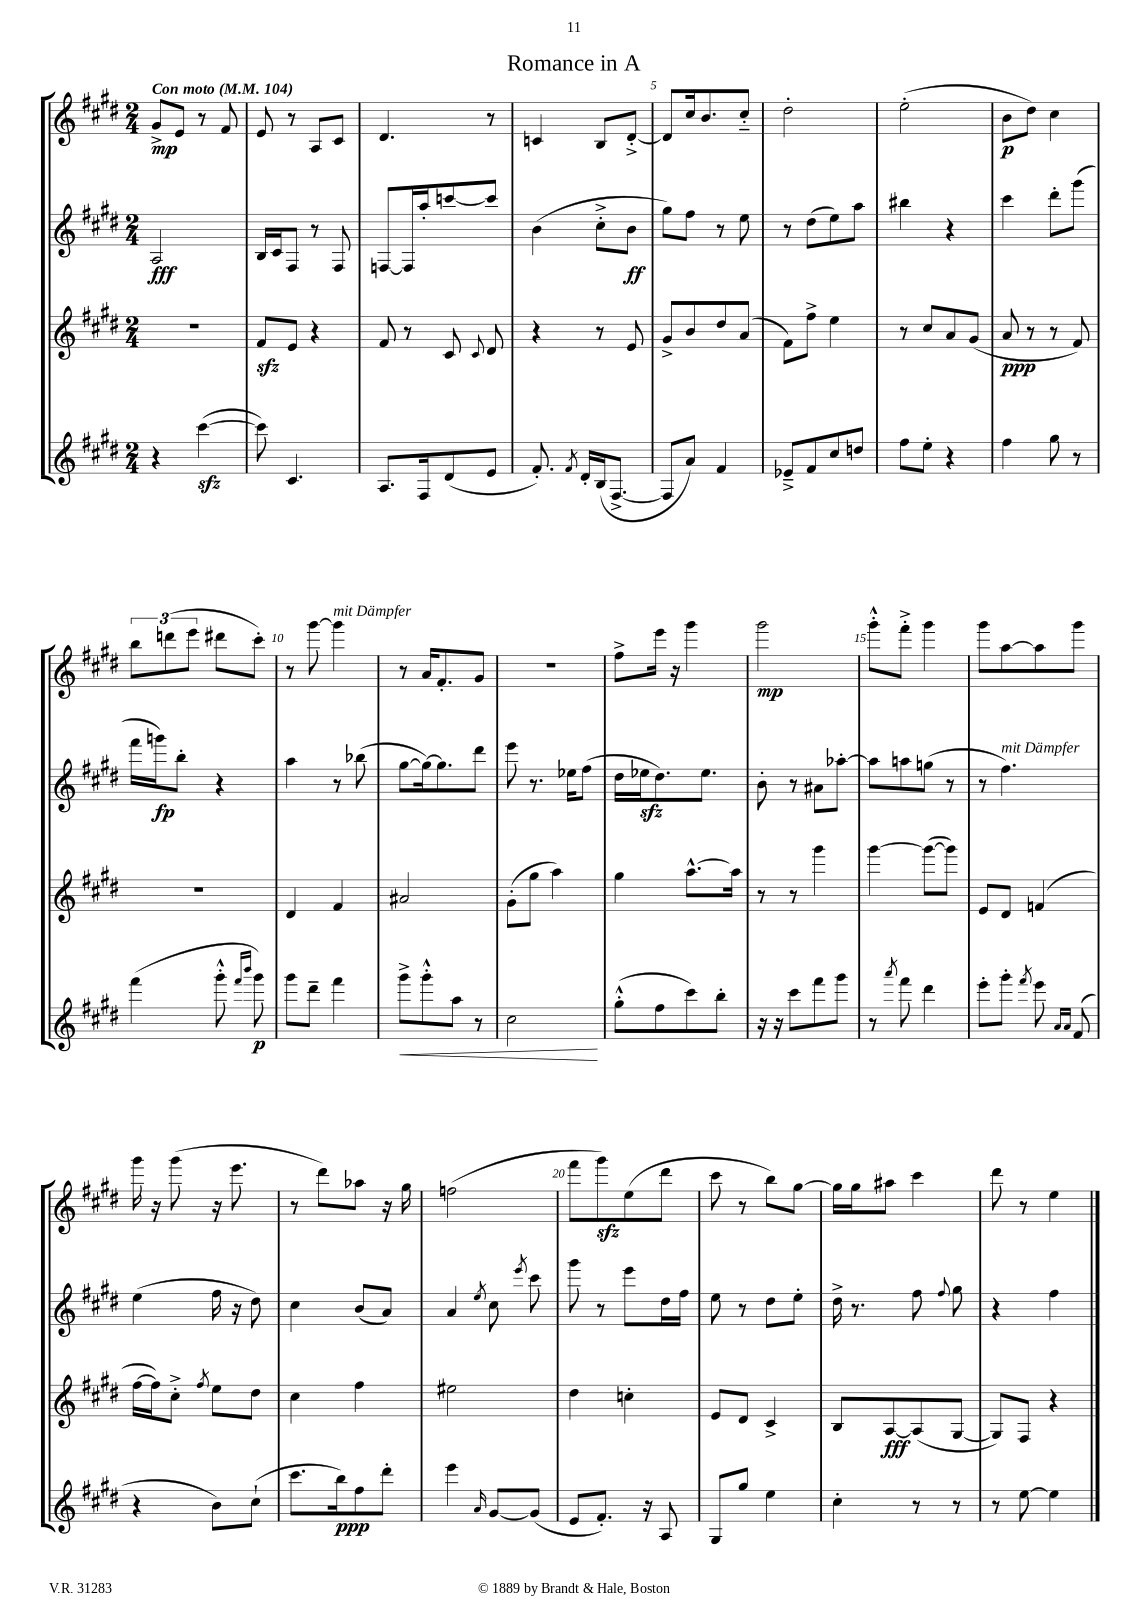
\header { title = "Romance in A" }
<<
\new StaffGroup <<
\new Staff = "s0" {
    \clef treble \key e \major \numericTimeSignature \time 2/4 \tempo "Con moto" 4 = 104
    \autoBeamOff gis'8[->\mp e'8] r8 fis'8 |
    e'8 r8 a8[ cis'8] |
    dis'4. r8 |
    c'4 b8[ dis'8]~-.-> |
    dis'8[ cis''16 b'8. cis''8]-_ |
    dis''2-. |
    e''2-.( |
    b'8[\p dis''8]) cis''4 |
    \tuplet 3/2 { b''8[ d'''8( e'''8] } dis'''8[ cis'''8]-.) |
    r8 gis'''8~ gis'''4^\markup { \italic "mit Dämpfer" } |
    r8 a'16[ fis'8.-. gis'8] |
    R2 |
    fis''8[-> e'''16] r16 gis'''4 |
    gis'''2\mp |
    gis'''8[-.-^ fis'''8]-.-> gis'''4 |
    gis'''8[ a''8~ a''8 gis'''8] |
    gis'''16 r16 gis'''8( r16 e'''8. |
    r8 dis'''8[) aes''8] r16 gis''16 |
    f''2( |
    fis'''8[ gis'''8\sfz) e''8( dis'''8] |
    cis'''8 r8 b''8[) gis''8]~ |
    gis''16[ gis''16 ais''8] cis'''4 |
    dis'''8 r8 e''4 \bar "|." |
}
\new Staff = "s1" {
    \clef treble \key e \major \numericTimeSignature \time 2/4
    \autoBeamOff a2\fff |
    b16[ cis'16 fis8] r8 fis8 |
    f8[~ f16 a''16-. c'''8~ c'''8] |
    b'4( cis''8[-.-> b'8]\ff |
    gis''8[) fis''8] r8 e''8 |
    r8 dis''8[( e''8) a''8] |
    bis''4 r4 |
    cis'''4 dis'''8[-. gis'''8]( |
    fis'''16[ g'''16\fp) b''8]-. r4 |
    a''4 r8 bes''8( |
    gis''8[~ gis''16~) gis''8. dis'''8] |
    e'''8 r8. ees''16[ fis''8]( |
    dis''16[ ees''16\sfz dis''8.) ees''8.] |
    b'8-. r8 ais'8[ aes''8]~-. |
    aes''8[ a''8 g''8]( r8 |
    r8 fis''4.^\markup { \italic "mit Dämpfer" }) |
    e''4( fis''16 r16 dis''8) |
    cis''4 b'8[( a'8]) |
    a'4 \acciaccatura { e''8 } cis''8 \acciaccatura { e'''8 } cis'''8 |
    gis'''8 r8 e'''8[ dis''16 fis''16] |
    e''8 r8 dis''8[ e''8]-. |
    dis''16-> r8. fis''8 \appoggiatura { fis''8 } gis''8 |
    r4 fis''4 \bar "|." |
}
\new Staff = "s2" {
    \clef treble \key e \major \numericTimeSignature \time 2/4
    \autoBeamOff r2 |
    fis'8[\sfz e'8] r4 |
    fis'8 r8 cis'8 \appoggiatura { cis'8 } dis'8 |
    r4 r8 e'8 |
    gis'8[-> b'8 dis''8 a'8]( |
    fis'8[) fis''8]-> e''4 |
    r8 cis''8[ a'8 gis'8]( |
    a'8\ppp r8 r8 fis'8) |
    R2 |
    dis'4 fis'4 |
    ais'2 |
    gis'8[-.( gis''8] a''4) |
    gis''4 a''8.[~-^ a''16] |
    r8 r8 gis'''4 |
    gis'''4~ gis'''8[~( gis'''8]) |
    e'8[ dis'8] f'4( |
    fis''16[~ fis''16) cis''8]-.-> \acciaccatura { fis''8 } e''8[ dis''8] |
    cis''4 fis''4 |
    eis''2 |
    dis''4 c''4-. |
    e'8[ dis'8] cis'4-> |
    b8[ a8~\fff a8( gis8]~ |
    gis8[) fis8] r4 \bar "|." |
}
\new Staff = "s3" {
    \clef treble \key e \major \numericTimeSignature \time 2/4
    \autoBeamOff r4 cis'''4~\sfz( |
    cis'''8) cis'4. |
    a8.[ fis16 dis'8( e'8] |
    fis'8.-.) \acciaccatura { fis'8 } dis'16[-. b16( fis8.]~-> |
    fis8[ a'8]) fis'4 |
    ees'8[---> fis'8 cis''8 d''8] |
    fis''8[ e''8]-. r4 |
    fis''4 gis''8 r8 |
    fis'''4( gis'''8-.-^ \grace { fis'''16[ b'''16] } gis'''8\p) |
    gis'''8[ dis'''8]-- fis'''4 |
    gis'''8[->\< gis'''8-.-^ a''8] r8 |
    cis''2\! |
    gis''8[-.-^( fis''8 cis'''8) b''8]-. |
    r16 r16 cis'''8[ fis'''8 gis'''8] |
    r8 \acciaccatura { a'''8 } fis'''8 dis'''4 |
    e'''8[-. gis'''8]-. \acciaccatura { fis'''8 } e'''8 \grace { a'16[ a'16] } fis'8( |
    r4 b'8[) cis''8]-!( |
    cis'''8.[ b''16\ppp) fis''8 dis'''8]-. |
    e'''4 \grace { a'16 } gis'8[~ gis'8]( |
    e'8[ fis'8.]-.) r16 a8 |
    gis8[ gis''8] e''4 |
    cis''4-. r8 r8 |
    r8 e''8~ e''4 \bar "|." |
}
>>
>>
\layout { \context { \Score \override BarNumber.break-visibility = ##(#f #t #t) barNumberVisibility = #(every-nth-bar-number-visible 5) } }
